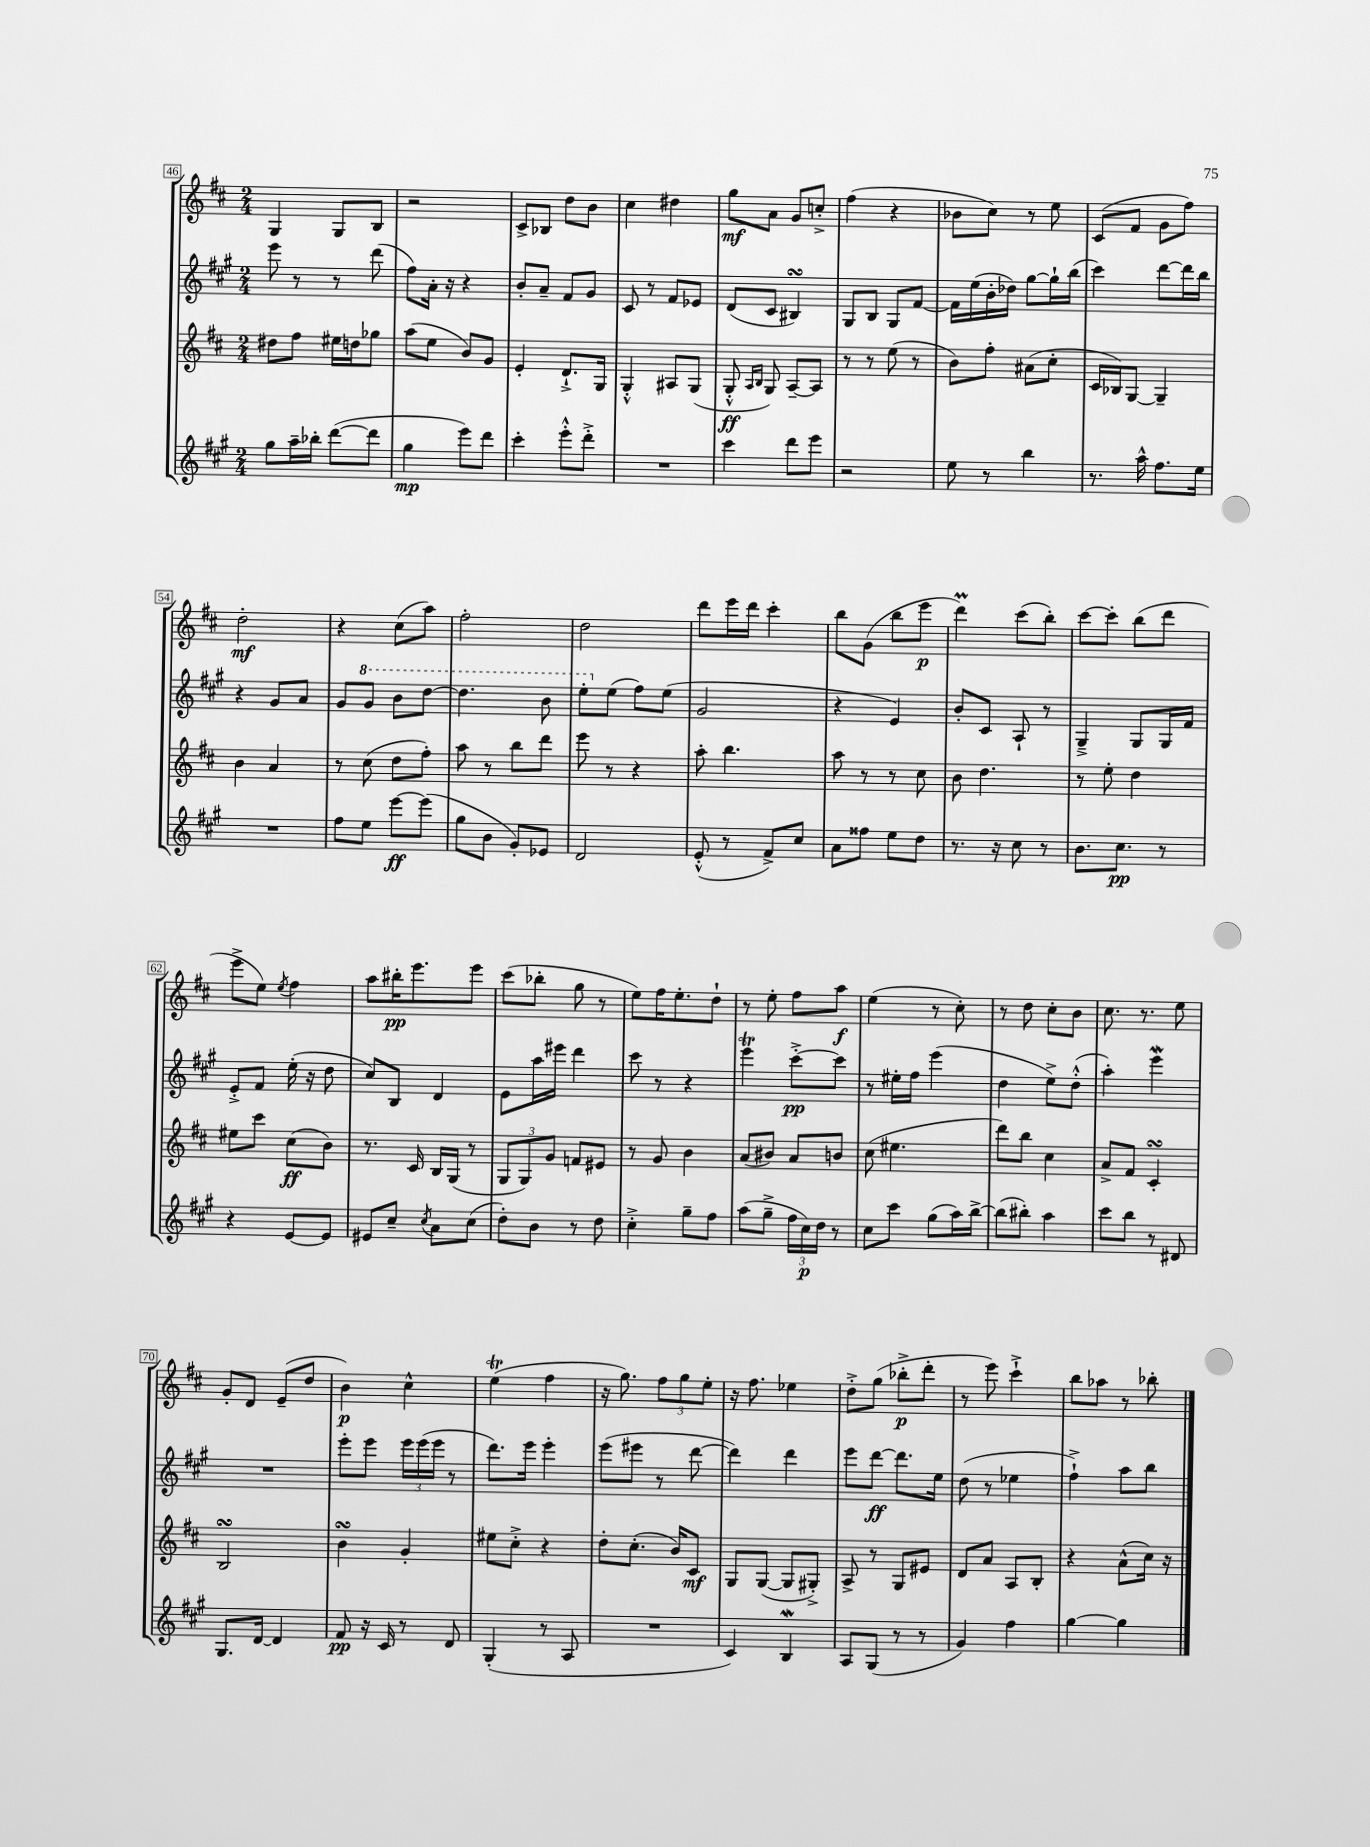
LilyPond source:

<<
\new StaffGroup <<
\new Staff = "s0" {
    \clef treble \key d \major \numericTimeSignature \time 2/4
    g4 g8 b8 |
    r2 |
    cis'8-> bes8 d''8 b'8 |
    cis''4 dis''4 |
    g''8\mf a'8 g'8 c''8-.-> |
    fis''4( r4 |
    bes'8 cis''8) r8 e''8 |
    cis'8( fis'8 g'8 fis''8) |
    d''2-.\mf |
    r4 cis''8( a''8) |
    fis''2-. |
    d''2 |
    d'''8 e'''16 d'''16 cis'''4-. |
    b''8 g'8( b''8 e'''8\p |
    d'''4\prall) cis'''8( b''8-.) |
    cis'''8~ cis'''8-. b''8( d'''8 |
    e'''8-> e''8) \acciaccatura { e''8 } fis''4 |
    a''8 bis''16-.\pp e'''8. e'''8 |
    cis'''8( bes''8-. g''8 r8 |
    e''8) fis''16 e''8.-. d''8-! |
    r8 e''8-. fis''8 a''8\f |
    e''4( r8 cis''8-.) |
    r8 d''8 cis''8-. b'8 |
    cis''8. r8. e''8 |
    g'8-. d'8 e'8--( d''8 |
    b'4\p) cis''4-^ |
    e''4\trill( fis''4 |
    r16 g''8.) \tuplet 3/2 { fis''8 g''8 e''8-. } |
    r16 fis''8. ees''4 |
    d''8-.-> g''8( bes''8-.->\p d'''8-. |
    r8 e'''8) cis'''4-!-> |
    b''8 aes''8 r8 bes''8-. \bar "|." |
}
\new Staff = "s1" {
    \clef treble \key a \major \numericTimeSignature \time 2/4
    e'''8 r8 r8 d'''8( |
    fis''8) a'16-. r16 r4 |
    b'8-. a'8-- fis'8 gis'8 |
    cis'8 r8 fis'8 ees'8 |
    d'8( cis'8 bis4\turn) |
    gis8 b8 gis8 fis'8~ |
    fis'16 e''16( b'16-. des''16) gis''8~ gis''16-! b''16( |
    cis'''4) d'''8~ d'''16 b''16 |
    r4 gis'8 a'8 |
    gis'8 \ottava #1 gis''8 b''8 d'''8~ |
    d'''4. b''8 |
    e'''8-. \ottava #0 e''8( fis''8) e''8( |
    gis'2 |
    r4 e'4) |
    b'8-. cis'8 a8-! r8 |
    gis4---> gis8 gis16 fis'16 |
    e'8-.-> fis'8 e''16-.( r16 d''8 |
    cis''8) b8 d'4 |
    e'8 a''16 eis'''16 d'''4 |
    cis'''8 r8 r4 |
    e'''4\trill cis'''8~-.->\pp cis'''8 |
    r8 eis''16-. fis''16 e'''4( |
    d''4 e''8->) d''8-.-^( |
    a''4-.) e'''4\mordent |
    R2 |
    e'''8-. e'''8 \tuplet 3/2 { e'''16 e'''16( e'''16 } r8 |
    d'''8.) e'''16 e'''4-. |
    e'''8( eis'''8 r8 d'''8~ |
    d'''4) d'''4 |
    e'''8 d'''8~\ff d'''8. e''16 |
    d''8( r8 ees''4 |
    fis''4-!->) a''8 b''8 \bar "|." |
}
\new Staff = "s2" {
    \clef treble \key d \major \numericTimeSignature \time 2/4
    dis''8 fis''8 eis''16 d''16 ges''8 |
    a''8( e''8 b'8) g'8 |
    e'4-. d'8.-!-> g16 |
    g4-.-^ ais8 g8( |
    g8-.-^\ff \grace { a16 b16 } g8) a8~-- a8 |
    r8 r8 e''8( r8 |
    b'8) fis''8-. ais'8( cis''8-. |
    cis'16 bes16) g8~ g4-- |
    b'4 a'4 |
    r8 cis''8( d''8 fis''8-.) |
    a''8 r8 b''8 d'''8 |
    e'''8 r8 r4 |
    a''8-. b''4. |
    a''8 r8 r8 cis''8 |
    b'8 d''4. |
    r8 e''8-. d''4 |
    eis''8 cis'''8 cis''8\ff( b'8) |
    r8. cis'16 b16 g16( r8 |
    \tuplet 3/2 { g8 g8) g'8 } f'8 eis'8 |
    r8 g'8 b'4 |
    a'8( bis'8) a'8 b'8 |
    cis''8( eis''4. |
    d'''8) b''8 cis''4 |
    a'8-> fis'8 cis'4-.\turn |
    b2\turn |
    b'4\turn g'4-. |
    eis''8 cis''8-.-> r4 |
    d''8-. cis''8.-.( b'16) cis'8\mf |
    g8 g8~( g8 gis8-.->) |
    a8-> r8 g8 eis'8 |
    d'8 a'8 a8 b8-. |
    r4 a'8-^( cis''16) r16 \bar "|." |
}
\new Staff = "s3" {
    \clef treble \key a \major \numericTimeSignature \time 2/4
    gis''8 a''16-- bes''16-. d'''8~( d'''8 |
    gis''4\mp e'''8) d'''8 |
    cis'''4-. e'''8-.-^ d'''8-.-> |
    R2 |
    cis'''4 d'''8 e'''8 |
    r2 |
    e''8 r8 b''4 |
    r8. a''16-^ fis''8. e''16 |
    R2 |
    fis''8 e''8 e'''8~\ff e'''8( |
    gis''8 b'8 gis'8-.) ees'8 |
    d'2 |
    e'8-.-^( r8 fis'8->) cis''8 |
    a'8 fisis''8 e''8 d''8 |
    r8. r16 cis''8 r8 |
    b'8. cis''8.\pp r8 |
    r4 e'8~ e'8 |
    eis'8 cis''8-- \acciaccatura { cis''8 } a'8 cis''8( |
    d''8-.) b'8 r8 d''8 |
    cis''4-.-> gis''8-- fis''8 |
    a''8( gis''8---> \tuplet 3/2 { fis''16 cis''16\p) d''16 } r8 |
    cis''8 cis'''8 gis''8( a''16) b''16~-> |
    b''8( bis''8-.) a''4 |
    cis'''8 b''8 r8 dis'8 |
    gis8. d'16~ d'4 |
    fis'8\pp r16 cis'16 r8 d'8 |
    gis4-.( r8 a8 |
    R2 |
    cis'4) b4\mordent |
    a8 gis8( r8 r8 |
    gis'4) fis''4 |
    gis''4~ gis''4 \bar "|." |
}
>>
>>
\layout { \context { \Score currentBarNumber = #46 \override BarNumber.stencil = #(make-stencil-boxer 0.1 0.3 ly:text-interface::print) } }
